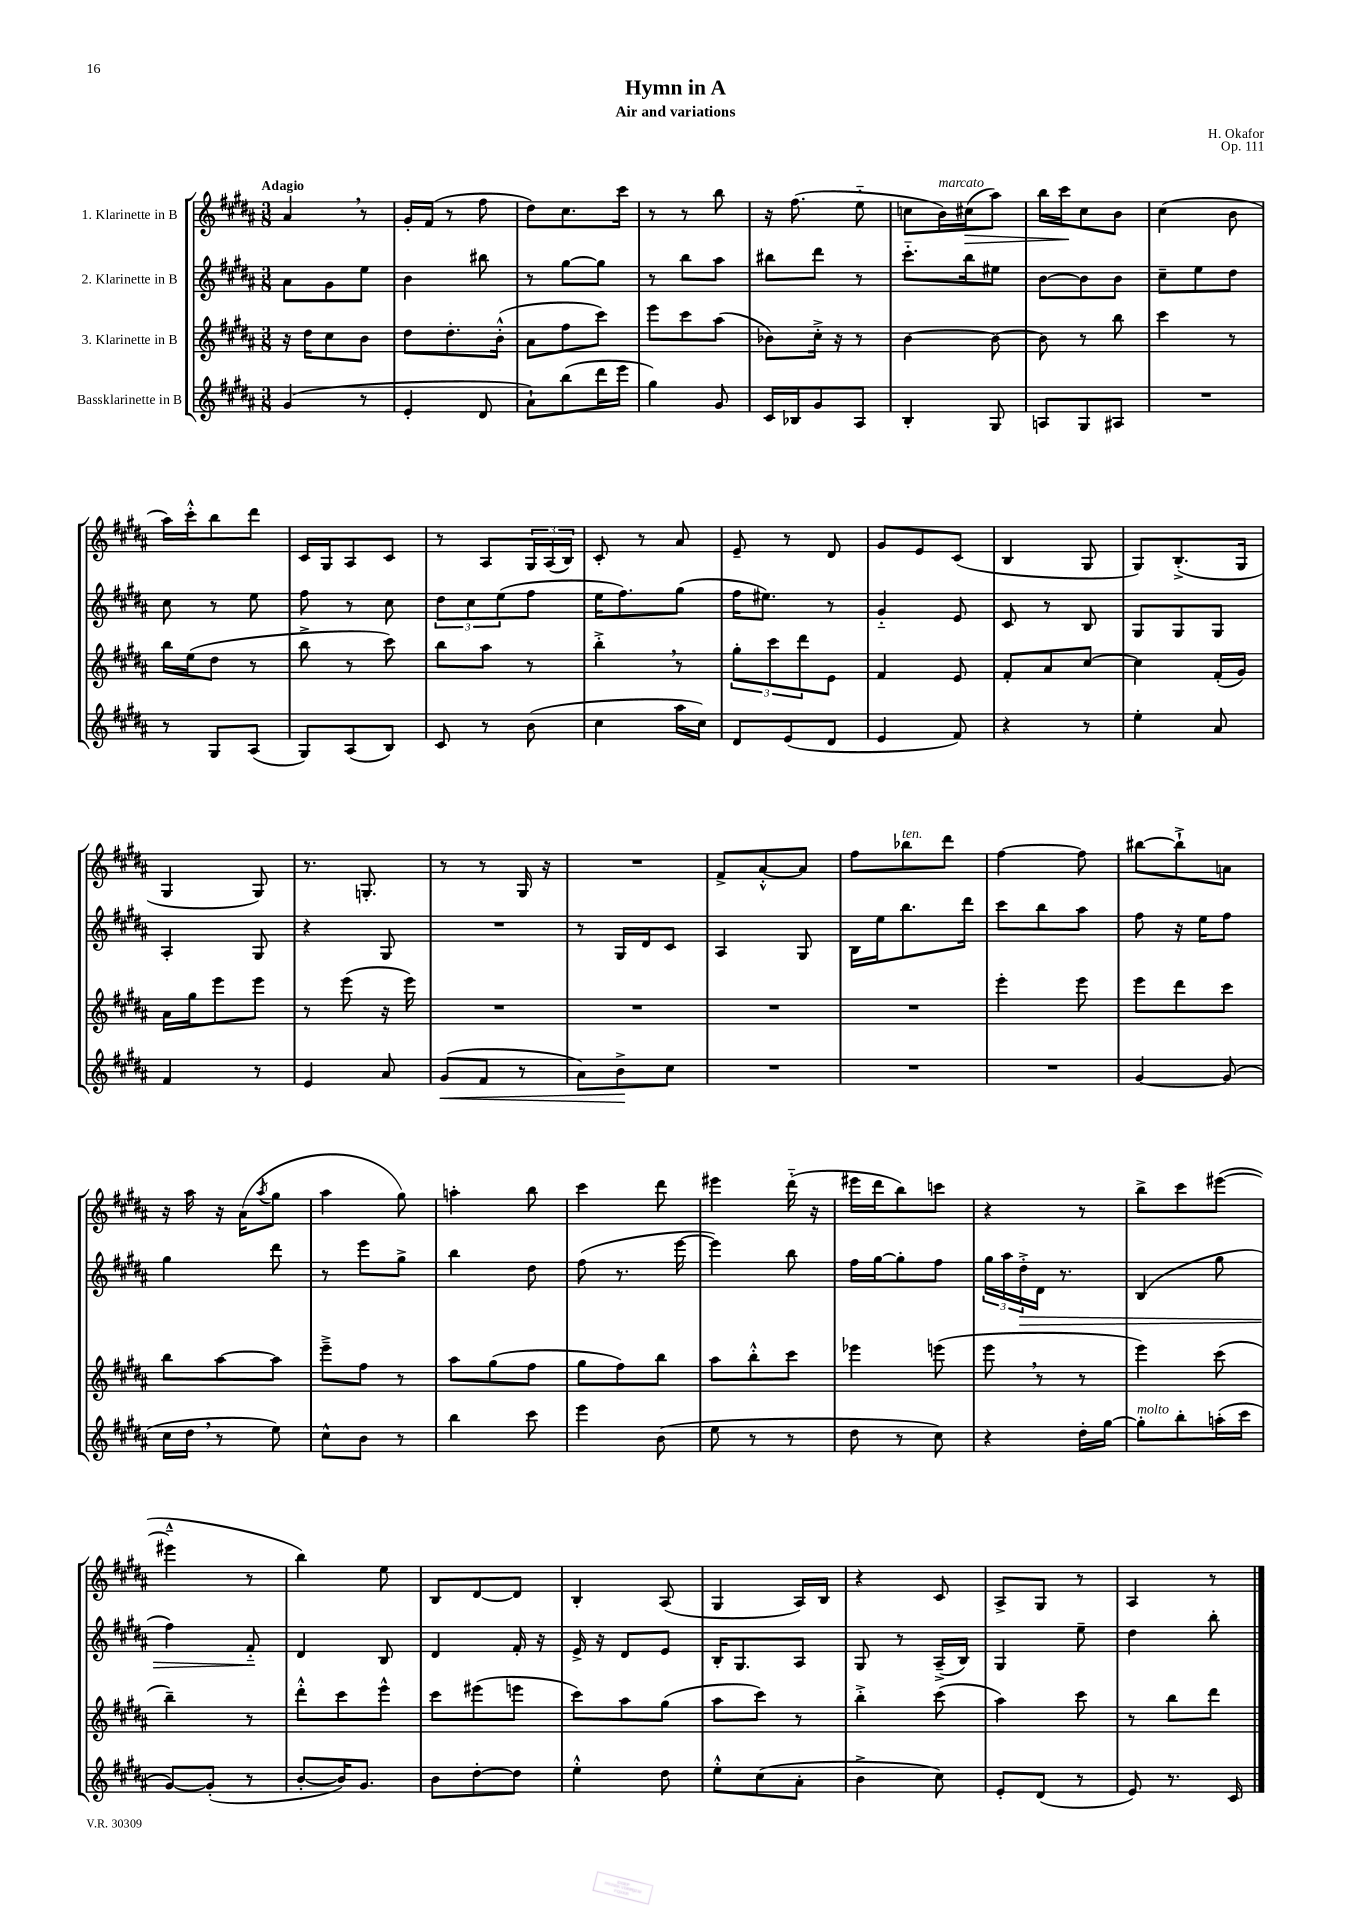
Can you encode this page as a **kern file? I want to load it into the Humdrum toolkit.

**kern	**dynam	**kern	**kern	**dynam	**kern	**dynam
*part4	*part4	*part3	*part2	*part2	*part1	*part1
*staff4	*staff4	*staff3	*staff2	*staff2	*staff1	*staff1
*I"Bassklarinette in B	*	*I"3. Klarinette in B	*I"2. Klarinette in B	*	*I"1. Klarinette in B	*
*clefG2	*	*clefG2	*clefG2	*	*clefG2	*
*k[f#c#g#d#a#]	*	*k[f#c#g#d#a#]	*k[f#c#g#d#a#]	*	*k[f#c#g#d#a#]	*
*M3/8	*	*M3/8	*M3/8	*	*M3/8	*
=1	=1	=1	=1	=1	=1	=1
!	!	!	!	!	!LO:TX:a:B:t=Adagio	!
(4g#/	.	16r	8a#\L	.	4a#,/	.
.	.	16dd#\KL	.	.	.	.
.	.	8cc#\	8g#\	.	.	.
8r	.	8b\J	8ee\J	.	8r	.
=2	=2	=2	=2	=2	=2	=2
4e'/	.	8dd#\L	4b\	.	16g#'/LL	.
.	.	.	.	.	(16f#/JJ	.
.	.	8.dd#'\	.	.	8r	.
8d#/	.	.	8bb#X\	.	8ff#\	.
.	.	(16b'^^\Jk	.	.	.	.
=3	=3	=3	=3	=3	=3	=3
8a#`\L)	.	8a#\L	8r	.	8dd#\L)	.
(8bb\	.	8ff#\	[8gg#\L	.	8.cc#\	.
16ddd#\L	.	8ccc#\J)	8gg#\J]	.	.	.
16eee\JJ	.	.	.	.	16ccc#\Jk	.
=4	=4	=4	=4	=4	=4	=4
4gg#\)	.	8eee\L	8r	.	8r	.
.	.	8ccc#\	8bb\L	.	8r	.
8g#/	.	(8aa#\J	8aa#\J	.	8bb\	.
=5	=5	=5	=5	=5	=5	=5
16c#/LL	.	8b-X\L)	8bb#X\L	.	16r	.
16B-X/J	.	.	.	.	(8.ff#\	.
8g#/	.	16cc#'^\Jk	8ddd#\J	.	.	.
.	.	16r	.	.	.	.
8A#/J	.	8r	8r	.	8ee\	.
=6	=6	=6	=6	=6	=6	=6
4B'/	.	[4b\	8.ccc#\L	.	8ccn\L	.
!	!	!	!	!	!LO:TX:a:i:t=marcato	!
.	.	.	.	.	16b\L)	.
!	!	!	!	!	!	!LO:HP:b
.	.	.	16bb\k	.	(16cc#X\J	>
8G#/	.	8b\_	8ee#X\J	.	8aa#\J)	.
=7	=7	=7	=7	=7	=7	=7
8An/L	.	8b\]	[8b\L	.	16bb\LL	.
.	.	.	.	.	16ccc#\J	.
8G#/	.	8r	8b\]	.	8cc#\	]
8A#X/J	.	8bb\	8b\J	.	8b\J	.
=8	=8	=8	=8	=8	=8	=8
4.r	.	4ccc#\	8cc#~\L	.	(4cc#\	.
.	.	.	8ee\	.	.	.
.	.	8r	8dd#\J	.	8b\	.
!!LO:LB:g=z
=9	=9	=9	=9	=9	=9	=9
8r	.	16bb\LL	8cc#\	.	16aa#\LL)	.
.	.	(16ee\J	.	.	16ccc#'^^\J	.
8G#/L	.	8dd#\J	8r	.	8bb\	.
(8A#/J	.	8r	8ee\	.	8ddd#\J	.
=10	=10	=10	=10	=10	=10	=10
8G#/L)	.	8bb^\	8ff#\	.	16c#/LL	.
.	.	.	.	.	16G#/J	.
(8A#/	.	8r	8r	.	8A#/	.
8B/J)	.	8ccc#\)	8cc#\	.	8c#/J	.
=11	=11	=11	=11	=11	=11	=11
8c#/	.	8bb\L	12dd#\L	.	8r	.
.	.	.	12cc#\	.	.	.
8r	.	8aa#\J	.	.	8A#/L	.
.	.	.	(12ee\	.	.	.
(8b\	.	8r	8ff#\J	.	24G#/L	.
.	.	.	.	.	(24A#/	.
.	.	.	.	.	24B/JJ)	.
=12	=12	=12	=12	=12	=12	=12
4cc#\	.	4bb'^,\	16ee\KL	.	8c#'/	.
.	.	.	8.ff#\)	.	.	.
.	.	.	.	.	8r	.
16aa#\LL	.	8r	(8gg#\J	.	8a#/	.
16cc#\JJ)	.	.	.	.	.	.
=13	=13	=13	=13	=13	=13	=13
8d#/L	.	12gg#'\L	16ff#\KL	.	8e~/	.
.	.	.	8.ee#X\J)	.	.	.
.	.	12ccc#\	.	.	.	.
(8e/	.	.	.	.	8r	.
.	.	12ddd#\	.	.	.	.
8d#/J	.	8e\J	8r	.	8d#/	.
=14	=14	=14	=14	=14	=14	=14
4e/	.	4f#/	4g#/	.	8g#/L	.
.	.	.	.	.	8e/	.
8f#/)	.	8e/	8e/	.	(8c#/J	.
=15	=15	=15	=15	=15	=15	=15
4r	.	8f#'/L	8c#/	.	4B/	.
.	.	8a#/	8r	.	.	.
8r	.	[8cc#/J	8B/	.	8G#/	.
=16	=16	=16	=16	=16	=16	=16
4ee'\	.	4cc#\]	8G#/L	.	8G#/L)	.
.	.	.	8G#/	.	(8.B'^/	.
8a#/	.	(16f#'/LL	8G#/J	.	.	.
.	.	16g#/JJ)	.	.	16G#/Jk	.
!!LO:LB:g=z
=17	=17	=17	=17	=17	=17	=17
4f#/	.	16a#\LL	4A#'/	.	4G#/	.
.	.	16gg#\J	.	.	.	.
.	.	8eee\	.	.	.	.
8r	.	8eee\J	8G#/	.	8G#/)	.
=18	=18	=18	=18	=18	=18	=18
4e/	.	8r	4r	.	8.r	.
.	.	(8eee\	.	.	.	.
.	.	.	.	.	8.Gn'/	.
8a#/	.	16r	8G#/	.	.	.
.	.	16eee\)	.	.	.	.
=19	=19	=19	=19	=19	=19	=19
!	!LO:HP:b	!	!	!	!	!
(8g#/L	<	4.r	4.r	.	8r	.
8f#/J	.	.	.	.	8r	.
8r	.	.	.	.	16G#/	.
.	.	.	.	.	16r	.
=20	=20	=20	=20	=20	=20	=20
8a#\L)	.	4.r	8r	.	4.r	.
8b^\	.	.	16G#/LL	.	.	.
.	.	.	16d#/J	.	.	.
8cc#\J	[	.	8c#/J	.	.	.
=21	=21	=21	=21	=21	=21	=21
4.r	.	4.r	4A#/	.	8f#^/L	.
.	.	.	.	.	[8a#'^^/	.
.	.	.	8G#/	.	8a#/J]	.
=22	=22	=22	=22	=22	=22	=22
4.r	.	4.r	16B\LL	.	8ff#\L	.
.	.	.	16ee\J	.	.	.
!	!	!	!	!	!LO:TX:a:i:t=ten.	!
.	.	.	8.bb\	.	8bb-X\	.
.	.	.	.	.	8ddd#\J	.
.	.	.	16ddd#\Jk	.	.	.
=23	=23	=23	=23	=23	=23	=23
4.r	.	4eee'\	8ccc#\L	.	[4ff#\	.
.	.	.	8bb\	.	.	.
.	.	8eee\	8aa#\J	.	8ff#\]	.
=24	=24	=24	=24	=24	=24	=24
[4g#/	.	8eee\L	8ff#\	.	[8bb#X\L	.
.	.	8ddd#\	16r	.	8bb#`^\]	.
.	.	.	16ee\KL	.	.	.
(8g#/]	.	8ccc#\J	8ff#\J	.	8an\J	.
!!LO:LB:g=z
=25	=25	=25	=25	=25	=25	=25
16cc#\LL	.	8bb\L	4gg#\	.	16r	.
16dd#,\JJ	.	.	.	.	16aa#\	.
8r	.	[8aa#\	.	.	16r	.
.	.	.	.	.	(16a#\KL	.
.	.	.	.	.	8qaa#/	.
8ee\)	.	8aa#\J]	8ddd#\	.	8gg#\J	.
=26	=26	=26	=26	=26	=26	=26
8cc#^^\L	.	8eee~^\L	8r	.	4aa#\	.
8b\J	.	8ff#\J	8eee\L	.	.	.
8r	.	8r	8gg#^\J	.	8gg#\)	.
=27	=27	=27	=27	=27	=27	=27
4bb\	.	8aa#\L	4bb\	.	4aan'\	.
.	.	(8gg#\	.	.	.	.
8ccc#\	.	8ff#\J	8dd#\	.	8bb\	.
=28	=28	=28	=28	=28	=28	=28
4eee\	.	8gg#\L	(8ff#\	.	4ccc#\	.
.	.	8ff#\)	8.r	.	.	.
(8b\	.	8bb\J	.	.	8ddd#\	.
.	.	.	[16eee\	.	.	.
=29	=29	=29	=29	=29	=29	=29
8ee\	.	8aa#\L	4eee\])	.	4eee#X\	.
8r	.	8bb'^^\	.	.	.	.
8r	.	8ccc#\J	8bb\	.	(16ddd#\	.
.	.	.	.	.	16r	.
=30	=30	=30	=30	=30	=30	=30
8dd#\	.	4eee-X\	16ff#\LL	.	16eee#X\LL	.
.	.	.	[16gg#\J	.	16ddd#\J	.
8r	.	.	8gg#'\]	.	8bb\)	.
8cc#\)	.	(8eeen\	8ff#\J	.	8cccn\J	.
=31	=31	=31	=31	=31	=31	=31
4r	.	8eee,\	24gg#\LL	.	4r	.
.	.	.	24aa#\	.	.	.
!	!	!	!	!LO:HP:b	!	!
.	.	.	24dd#'^\	>	.	.
.	.	8r	16d#\JJ	.	.	.
.	.	.	8.r	.	.	.
16dd#'\LL	.	8r	.	.	8r	.
[16gg#\JJ	.	.	.	.	.	.
=32	=32	=32	=32	=32	=32	=32
!LO:TX:a:i:t=molto	!	!	!	!	!	!
8gg#'\L]	.	4eee\)	(4B/	.	8bb^\L	.
8bb'\	.	.	.	.	8ccc#\	.
(16aan'\L	.	(8ccc#\	8gg#\	.	([8eee#X\J	.
16ccc#\JJ	.	.	.	.	.	.
!!LO:LB:g=z
=33	=33	=33	=33	=33	=33	=33
[8g#/L)	.	4bb~\)	4ff#\)	.	4eee#X~^^\]	.
(8g#'/J]	.	.	.	.	.	.
8r	.	8r	8f#/	.	8r	.
.	.	.	.	]	.	.
=34	=34	=34	=34	=34	=34	=34
[8b'/L	.	8ddd#'^^\L	4d#/	.	4bb\)	.
16b/K])	.	8ccc#\	.	.	.	.
8.g#/J	.	.	.	.	.	.
.	.	8eee^^\J	8B/	.	8ee\	.
=35	=35	=35	=35	=35	=35	=35
8b\L	.	8ccc#\L	4d#/	.	8B/L	.
[8dd#'\	.	(8eee#X\	.	.	[8d#/	.
8dd#\J]	.	8eeen\J	16f#'/	.	8d#/J]	.
.	.	.	16r	.	.	.
=36	=36	=36	=36	=36	=36	=36
4ee'^^\	.	8ccc#\L)	16e^/	.	4B'/	.
.	.	.	16r	.	.	.
.	.	8aa#\	8d#/L	.	.	.
8dd#\	.	(8gg#\J	8e/J	.	(8A#/	.
=37	=37	=37	=37	=37	=37	=37
8ee'^^\L	.	8aa#\L	16B'/KL	.	4G#/	.
.	.	.	8.G#/	.	.	.
(8cc#\	.	8ccc#\J)	.	.	.	.
8a#'\J	.	8r	8A#/J	.	16A#/LL)	.
.	.	.	.	.	16B/JJ	.
=38	=38	=38	=38	=38	=38	=38
4b^\	.	4bb'^\	8G#/	.	4r	.
.	.	.	8r	.	.	.
8cc#\)	.	(8ccc#\	(16A#~^/LL	.	8c#/	.
.	.	.	16B/JJ)	.	.	.
=39	=39	=39	=39	=39	=39	=39
8e'/L	.	4aa#\)	4G#/	.	8A#^/L	.
(8d#/J	.	.	.	.	8G#/J	.
8r	.	8ccc#\	8ee~\	.	8r	.
=40	=40	=40	=40	=40	=40	=40
8e/)	.	8r	4dd#\	.	4A#/	.
8.r	.	8bb\L	.	.	.	.
.	.	8ddd#\J	8bb'\	.	8r	.
16c#/	.	.	.	.	.	.
==	==	==	==	==	==	==
*-	*-	*-	*-	*-	*-	*-
